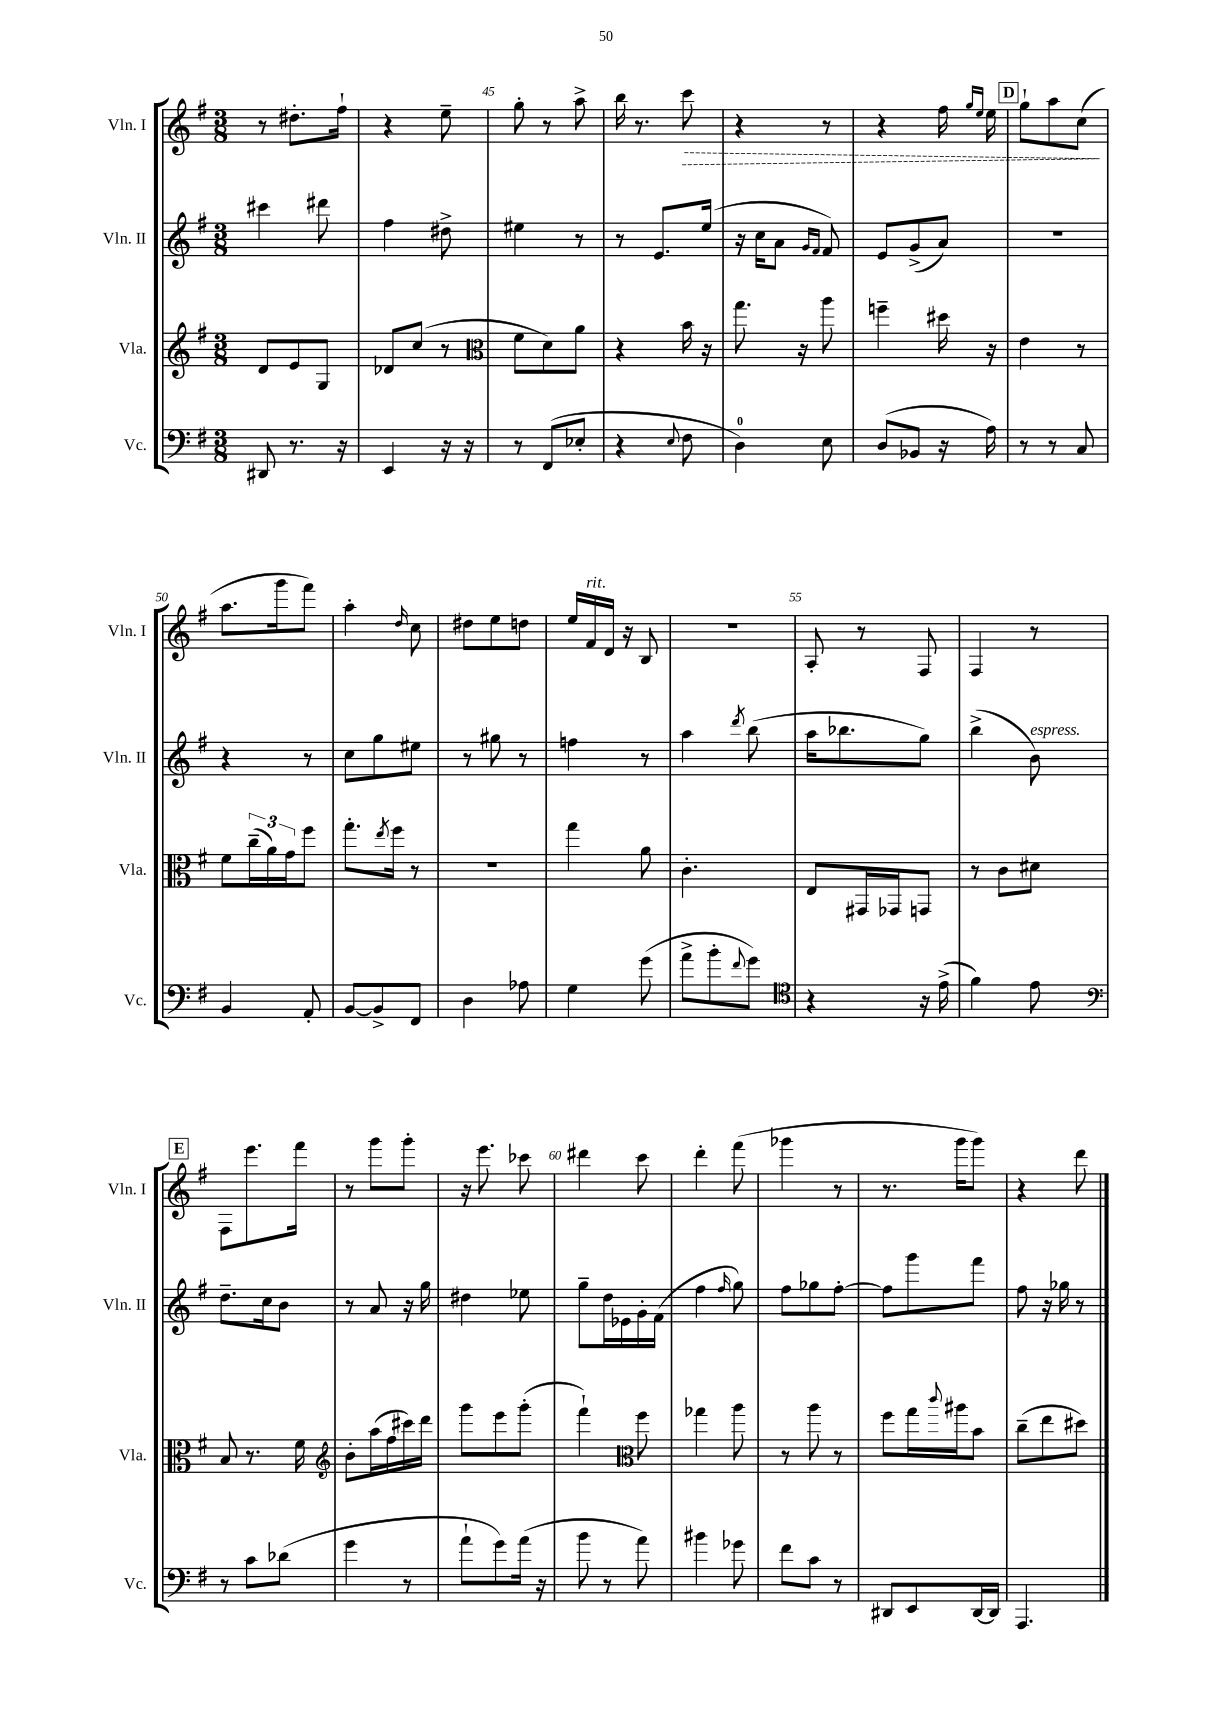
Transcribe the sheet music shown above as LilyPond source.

<<
\new StaffGroup <<
\new Staff = "s0" \with { instrumentName = "Vln. I" shortInstrumentName = "Vln. I" } {
    \clef treble \key g \major \numericTimeSignature \time 3/8
    r8 dis''8.-. fis''16-! |
    r4 e''8-- |
    g''8-. r8 a''8-> |
    b''16 r8. \once \override Hairpin.style = #'dashed-line c'''8\> |
    r4 r8 |
    r4 fis''16 \grace { g''16 e''16 } e''16 |
    \mark \markup { \box "D" } g''8-! a''8 c''8\!( |
    a''8. g'''16 fis'''8) |
    a''4-. \grace { d''16 } c''8 |
    dis''8 e''8 d''8 |
    e''16 fis'16^\markup { \italic "rit." } d'16 r16 b8 |
    R4. |
    a8-. r8 fis8 |
    fis4 r8 |
    \mark \markup { \box "E" } fis8 e'''8. fis'''16 |
    r8 g'''8 g'''8-. |
    r16 e'''8. ces'''8 |
    dis'''4 c'''8 |
    d'''4-. fis'''8( |
    ges'''4 r8 |
    r8. g'''16 g'''8) |
    r4 d'''8 \bar "|." |
}
\new Staff = "s1" \with { instrumentName = "Vln. II" shortInstrumentName = "Vln. II" } {
    \clef treble \key g \major \numericTimeSignature \time 3/8
    cis'''4 dis'''8 |
    fis''4 dis''8-> |
    eis''4 r8 |
    r8 e'8. e''16( |
    r16 c''16 a'8 \grace { g'16 fis'16 } fis'8) |
    e'8 g'8->( a'8) |
    \mark \markup { \box "D" } R4. |
    r4 r8 |
    c''8 g''8 eis''8 |
    r8 gis''8 r8 |
    f''4 r8 |
    a''4 \acciaccatura { d'''8 } b''8( |
    a''16 bes''8. g''8) |
    b''4->( b'8^\markup { \italic "espress." }) |
    \mark \markup { \box "E" } d''8.-- c''16 b'8 |
    r8 a'8 r16 g''16 |
    dis''4 ees''8 |
    g''8-- d''16 ees'16 g'16-. fis'16( |
    fis''4 \grace { fis''16 } g''8) |
    fis''8 ges''8 fis''8~-. |
    fis''8 g'''8 fis'''8 |
    fis''8 r16 ges''16 r8 \bar "|." |
}
\new Staff = "s2" \with { instrumentName = "Vla." shortInstrumentName = "Vla." } {
    \clef treble \key g \major \numericTimeSignature \time 3/8
    d'8 e'8 g8 |
    des'8 c''8( r8 |
    \clef alto fis'8 d'8) a'8 |
    r4 b'16 r16 |
    g''8. r16 a''8 |
    f''4-- dis''16 r16 |
    \mark \markup { \box "D" } e'4 r8 |
    fis'8 \tuplet 3/2 { c''16--( a'16) g'16 } fis''8 |
    g''8.-. \acciaccatura { e''8 } fis''16 r8 |
    R4. |
    g''4 a'8 |
    c'4.-. |
    e8 gis,16 ges,16 g,8 |
    r8 c'8 dis'8 |
    \mark \markup { \box "E" } b8 r8. fis'16 |
    \clef treble b'8-. a''16( fis''16 cis'''16) d'''16 |
    g'''8 e'''8 g'''8-.( |
    fis'''4-!) \clef alto fis''8 |
    ges''4 a''8 |
    r8 a''8 r8 |
    fis''8 g''16 \appoggiatura { c'''8 } ais''16 b'8 |
    c''8--( e''8 dis''8) \bar "|." |
}
\new Staff = "s3" \with { instrumentName = "Vc." shortInstrumentName = "Vc." } {
    \clef bass \key g \major \numericTimeSignature \time 3/8
    dis,8 r8. r16 |
    e,4 r16 r16 |
    r8 fis,8( ees8-. |
    r4 \appoggiatura { e8 } fis8 |
    d4-0) e8 |
    d8( bes,8 r16 a16) |
    \mark \markup { \box "D" } r8 r8 c8 |
    b,4 a,8-. |
    b,8~ b,8-> fis,8 |
    d4 aes8 |
    g4 g'8( |
    a'8-> b'8-. \appoggiatura { fis'8 } g'8) |
    \clef tenor r4 r16 e'16->( |
    fis'4) e'8 |
    \mark \markup { \box "E" } \clef bass r8 c'8 des'8( |
    g'4 r8 |
    a'8-! g'8) a'16( r16 |
    b'8 r8 a'8) |
    bis'4 ges'8 |
    fis'8 c'8 r8 |
    dis,8 e,8 dis,16~ dis,16 |
    a,,4. \bar "|." |
}
>>
>>
\layout { \context { \Score currentBarNumber = #43 \override BarNumber.break-visibility = ##(#f #t #t) barNumberVisibility = #(every-nth-bar-number-visible 5) } }
